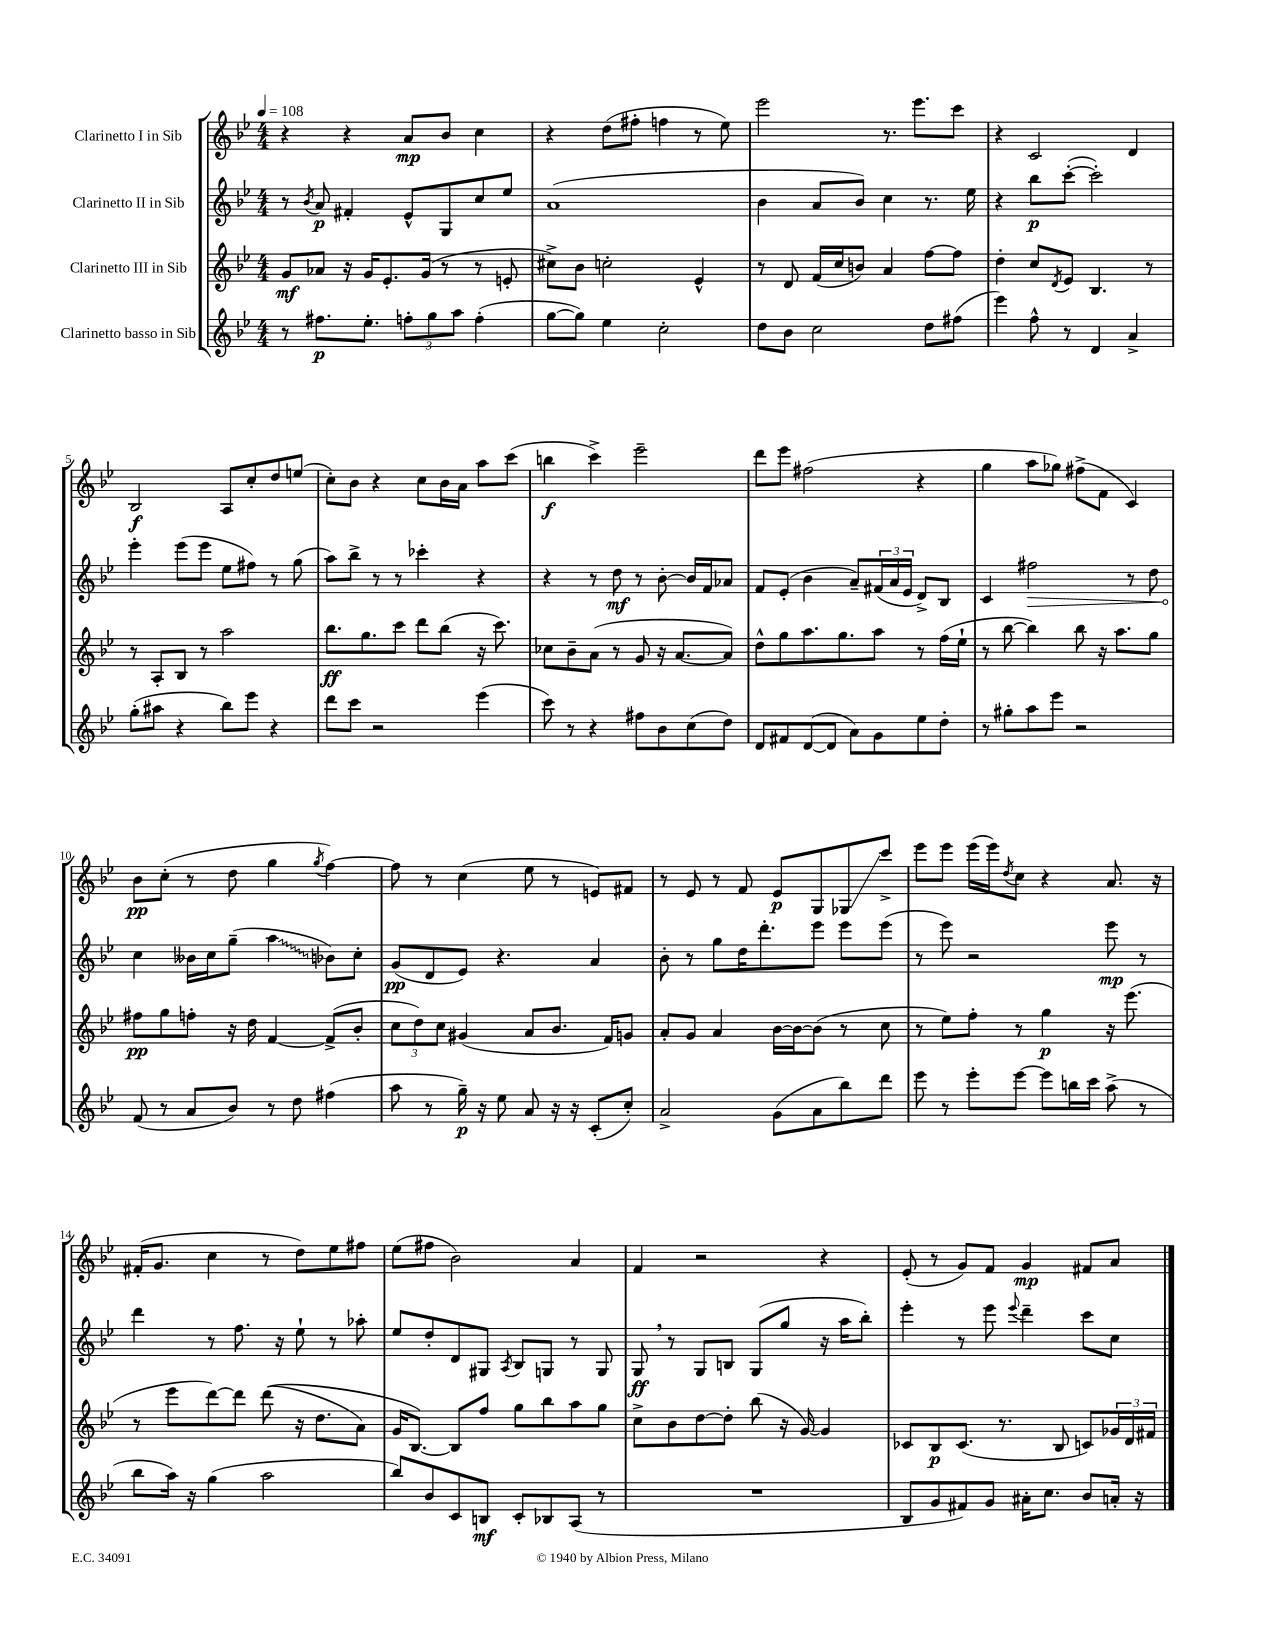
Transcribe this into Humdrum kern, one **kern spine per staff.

**kern	**kern	**kern	**kern
*staff4	*staff3	*staff2	*staff1
*clefG2	*clefG2	*clefG2	*clefG2
*k[b-e-]	*k[b-e-]	*k[b-e-]	*k[b-e-]
*M4/4	*M4/4	*M4/4	*M4/4
*MM108	*MM108	*MM108	*MM108
8r	8g	8r	4r
.	.	8qb-	.
8.ff#	8a-	8a	.
.	16r	4f#'	4r
8.ee-'	16g	.	.
.	8.e-'	.	.
12ff'	.	8e-^^	8a
.	(16g	.	.
12gg	.	.	.
.	8r	8G	8b-
12aa	.	.	.
(4ff'	8r	8cc	4cc
.	8e'	8ee-	.
=	=	=	=
[8gg	8cc#^)	(1a	4r
8gg])	8b-	.	.
4ee-	2cc'	.	(8dd
.	.	.	8ff#'
2cc'	.	.	4ff
.	4e-^^	.	8r
.	.	.	8ee-)
=	=	=	=
8dd	8r	4b-	2eee-
8b-	8d	.	.
2cc	(16f	8a	.
.	16cc	.	.
.	8b)	8b-)	.
.	4a	4cc	8.r
.	.	.	8.eee-
8dd	[8ff	8.r	.
(8ff#	8ff]	.	8ccc
.	.	16ee-	.
=	=	=	=
4eee-)	4dd'	4r	4r
8ff^^	8cc	8bb-	2c
.	8qd	.	.
8r	8e-	([8ccc'	.
4d	4.B-	2ccc'])	.
4a^	.	.	4d
.	8r	.	.
=	=	=	=
(8gg'	8r	4eee-'	2B-
8aa#	8A'	.	.
4r	8B-	(8eee-	.
.	8r	8eee-	.
8bb-)	2aa	8ee-	8A
8eee-	.	8ff#)	8cc'
4r	.	8r	8dd
.	.	(8gg	(8ee
=	=	=	=
8ddd	8.bb-	8aa)	8cc')
8ccc	.	8bb-^	8b-
.	8.gg	.	.
2r	.	8r	4r
.	8ccc	8r	.
.	8ddd	4ccc-'	8cc
.	(8bb-	.	16b-
.	.	.	16a
(4eee-	16r	4r	8aa
.	8.ccc)	.	.
.	.	.	(8ccc
=	=	=	=
8ccc)	8cc-	4r	4bb
8r	8b-~	.	.
4r	(8a	8r	4ccc^)
.	8r	8dd	.
8ff#	8g	8r	2eee-~
8b-	16r	[8b-'	.
.	[8.a	.	.
(8cc	.	16b-]	.
.	.	16f	.
8dd)	8a])	8a-	.
=	=	=	=
8d	8dd^^	8f	8ddd
8f#	8gg	(8e-'	8eee-
([8d	8.aa	4b-	(2ff#
8d]	.	.	.
.	8.gg	.	.
8a)	.	8a~)	.
8g	8aa	(24f#	.
.	.	24a	.
.	.	24e-	.
8ee-	8r	8d^)	4r
8dd'	(16ff	8B-	.
.	16ee-`	.	.
=	=	=	=
8r	8r	4c	4gg
8gg#'	[8bb-	.	.
8aa	4bb-])	2ff#	8aa
8eee-	.	.	8gg-)
2r	8bb-	.	(8ff#^
.	16r	.	8f
.	8.aa	.	.
.	.	8r	4c)
.	8gg	8dd	.
=	=	=	=
(8f	8ff#	4cc	8b-
8r	8gg	.	(8cc'
8a	8ff'	16b--	8r
.	.	16cc	.
8b-)	16r	(8gg~	8dd
.	16dd	.	.
8r	[4f	4aa	4gg
8dd	.	.	.
.	.	.	8qgg
(4ff#	(8f^]	8b-)	[4ff)
.	8b-'	8cc'	.
=	=	=	=
8aa	12cc	(8g	8ff]
.	12dd)	.	.
8r	.	8d	8r
.	12cc	.	.
16gg~)	(4g#	8e-)	(4cc
16r	.	.	.
8ee-	.	4.r	.
8a	8a	.	8ee-
16r	8.b-	.	8r
16r	.	.	.
(8c'	.	4a	8e)
.	16f)	.	.
8cc')	8g	.	8f#
=	=	=	=
2a^	8a'	8b-'	8r
.	8g	8r	8e-
.	4a	8gg	8r
.	.	16dd	8f
.	.	8.ddd'	.
(8g	[16b-	.	8e-
.	16b-_	.	.
8a	(8b-]	8eee-	8G
8bb-)	8r	8eee-	8G-
8ddd	8cc	(8eee-	8ccc^
=	=	=	=
8eee-	8r	8r	8eee-
8r	8ee-)	8eee-)	8eee-
8eee-'	8ff'	2r	(16eee-
.	.	.	16eee-)
.	.	.	8qdd
[8eee-	8r	.	8cc
8eee-]	4gg	.	4r
16bb	.	.	.
16ccc	.	.	.
(8aa^	16r	8eee-	8.a
.	(8.eee-	.	.
8r	.	8r	.
.	.	.	16r
=	=	=	=
8bb-	8r	4ddd	(16f#'
.	.	.	8.g
16aa)	8eee-	.	.
16r	.	.	.
(4gg	[8ddd)	8r	4cc
.	8ddd]	8.ff	.
2aa	&((8ddd	.	8r
.	.	16r	.
.	16r	8ee-`	8dd)
.	8.dd	.	.
.	.	8r	8ee-
.	8a)	8aa-'	8ff#
=	=	=	=
8bb-)	16g	8ee-	(8ee-
.	[8.B-&)	.	.
8b-	.	8dd'	8ff#
8c	8B-]	8d	2b-)
8B	8ff	8G#	.
.	.	8qA	.
8c'	8gg	8B-	.
8B-	8bb-	8G	.
(8A	8aa	8r	4a
8r	8gg	8G	.
=	=	=	=
1r	8cc^	8G	4f
.	8b-	8r	.
.	[8dd	8G	2r
.	8dd']	8B	.
.	(8bb-	(8G	.
.	16r	8gg	.
.	[16g)	.	.
.	4g]	16r	4r
.	.	16aa	.
.	.	8bb-')	.
=	=	=	=
8B-	8c-	4eee-'	(8e-'
8g	8B-	.	8r
8f#)	(8.c-	8r	8g)
8g	.	8eee-	8f
.	8.r	.	.
.	.	8qqeee-	.
16a#'	.	4ddd~	4g
8.cc	.	.	.
.	8B-	.	.
8b-	8c)	8ccc	8f#
16a'	24g-	8cc	8a
.	24d	.	.
16r	.	.	.
.	24f#	.	.
==	==	==	==
*-	*-	*-	*-
